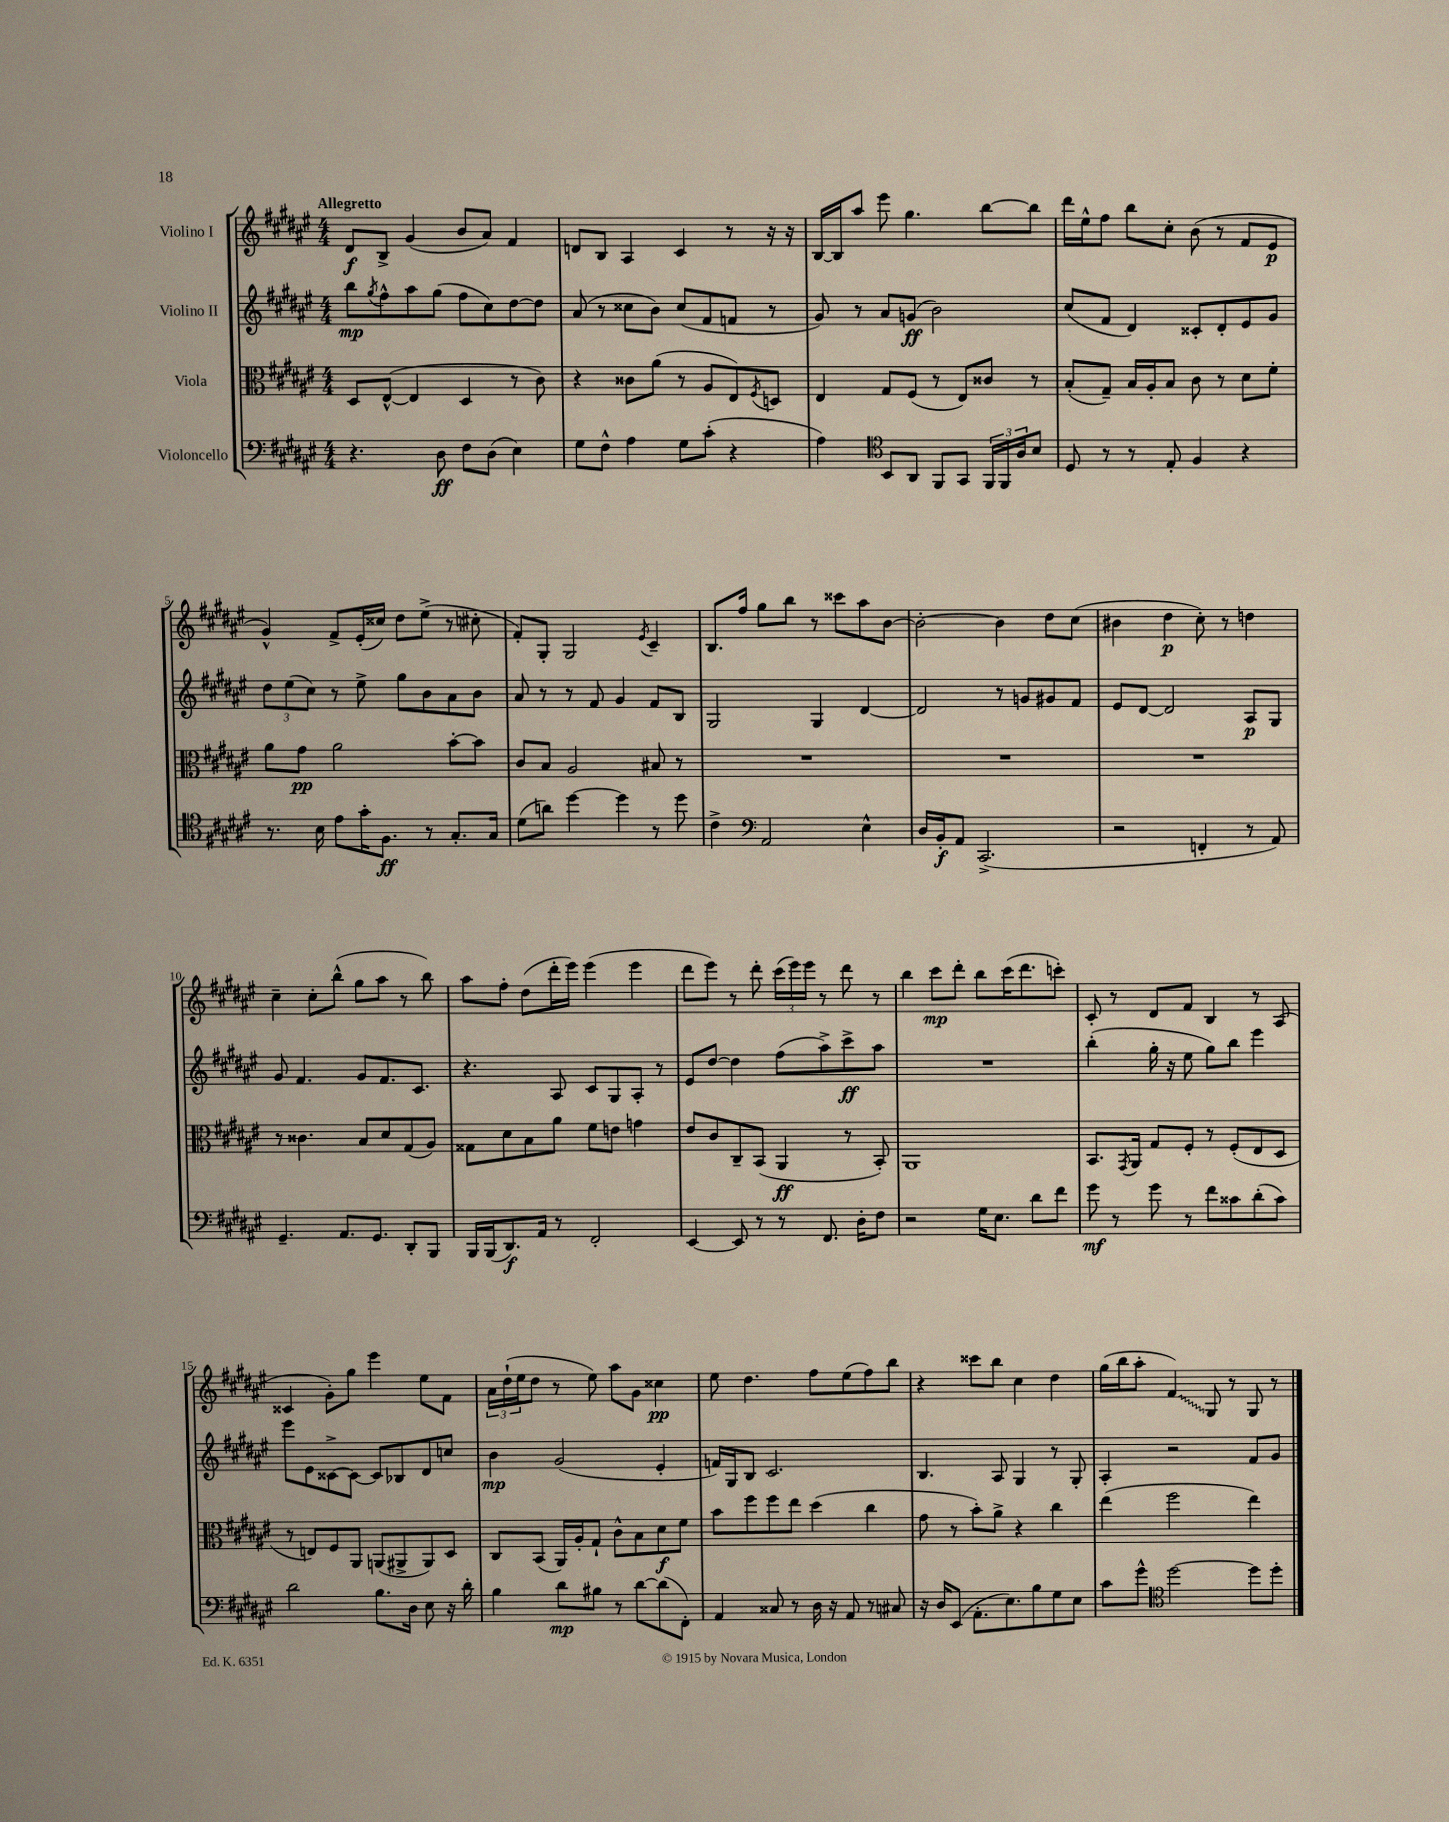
<<
\new StaffGroup <<
\new Staff = "s0" \with { instrumentName = "Violino I" } {
    \clef treble \key fis \major \numericTimeSignature \time 4/4 \tempo "Allegretto"
    dis'8\f b8-> gis'4( b'8 ais'8) fis'4 |
    d'8 b8 ais4 cis'4 r8 r16 r16 |
    b16~ b16 ais''8 eis'''8 gis''4. b''8~ b''8 |
    dis'''16 eis''16-^ fis''8 b''8 cis''8-. b'8( r8 fis'8 eis'8\p |
    gis'4-^) fis'8-> eis'16-.( cisis''16) dis''8 eis''8->( r8 cis''8-. |
    fis'8-.) gis8-. gis2 \acciaccatura { eis'8 } cis'4-- |
    b8. fis''16 gis''8 b''8 r8 cisis'''8 ais''8 b'8~ |
    b'2~-. b'4 dis''8 cis''8( |
    bis'4 dis''4\p cis''8-.) r8 d''4 |
    cis''4-- cis''8-. b''8-^( gis''8 ais''8 r8 b''8) |
    ais''8 fis''8-. dis''8( dis'''16-. eis'''16) eis'''4( eis'''4 |
    dis'''8 eis'''8) r8 dis'''8-. \tuplet 3/2 { cis'''16( eis'''16) eis'''16 } r8 dis'''8 r8 |
    b''4 cis'''8\mp dis'''8-. b''8 cis'''16( dis'''8. c'''8-.) |
    cis'8-. r8 dis'8 fis'8 b4 r8 ais8( |
    cisis'4 gis'8-.) gis''8 eis'''4 eis''8 fis'8 |
    \tuplet 3/2 { ais'16 dis''16-!( eis''16 } dis''8 r8 eis''8) ais''8 gis'8 cisis''4\pp |
    eis''8 dis''4. fis''8 eis''8( fis''8) b''8 |
    r4 cisis'''8 b''8 cis''4 dis''4 |
    gis''16( b''16 ais''8-. \once \override Glissando.style = #'zigzag fis'4\glissando) gis8 r8 gis8 r8 \bar "|." |
}
\new Staff = "s1" \with { instrumentName = "Violino II" } {
    \clef treble \key fis \major \numericTimeSignature \time 4/4
    b''8\mp \acciaccatura { gis''8 } fis''8-^ ais''8 gis''8( fis''8 cis''8) dis''8~ dis''8 |
    ais'8( r8 cisis''8 b'8) cisis''8( fis'8 f'8 r8 |
    gis'8) r8 ais'8 g'8\ff( b'2) |
    cis''8( fis'8 dis'4) cisis'8-. dis'8-. eis'8 gis'8 |
    \tuplet 3/2 { dis''8 eis''8( cis''8) } r8 eis''8-> gis''8 b'8 ais'8 b'8 |
    ais'8 r8 r8 fis'8 gis'4 fis'8 b8 |
    gis2 gis4 dis'4~ |
    dis'2 r8 g'8 gis'8 fis'8 |
    eis'8 dis'8~ dis'2 ais8\p gis8 |
    gis'8 fis'4. gis'8 fis'8. cis'8. |
    r4. ais8 cis'8 gis8 ais8-. r8 |
    eis'8 dis''8~ dis''4 fis''8( ais''8->) cis'''8->\ff ais''8 |
    R1 |
    b''4-.( gis''16-. r16 eis''8 gis''8) b''8 eis'''4 |
    eis'''8 eis'8 cisis'8~-> cisis'8~ cisis'8 bes8 dis'8 c''8 |
    b'4\mp gis'2( eis'4-. |
    f'16) gis16 b8 cis'2. |
    b4. ais8 gis4 r8 gis8-. |
    ais4-. r2 fis'8 gis'8 \bar "|." |
}
\new Staff = "s2" \with { instrumentName = "Viola" } {
    \clef alto \key fis \major \numericTimeSignature \time 4/4
    dis8 eis8~-^( eis4 dis4 r8 cis'8) |
    r4 cisis'8 ais'8( r8 ais8 eis8) \acciaccatura { fis8 } d8 |
    eis4 gis8 fis8( r8 eis8) cisis'8 r8 |
    b8-.( gis8--) b16 ais16-. b8 cis'8 r8 dis'8 fis'8-. |
    ais'8 gis'8\pp ais'2 b'8~-. b'8 |
    cis'8 b8 ais2 bis8 r8 |
    R1 |
    R1 |
    R1 |
    r8 cisis'4. b8 dis'8 gis8( ais8) |
    gisis8 dis'8 b8 ais'8 fis'8 e'8 g'4 |
    eis'8 cis'8 cis8-- b,8( ais,4\ff r8 b,8-.) |
    ais,1 |
    b,8. \acciaccatura { gis,8 } ais,16 gis8 fis8-. r8 fis8-.( eis8 dis8 |
    r8 e8) fis8 ais,8 a,8( ais,8-> ais,8) dis8 |
    cis8 b,8( ais,16) ais16-. gis8-! cis'8-^ b8 dis'8\f fis'8 |
    b'8 fis''8 fis''8 eis''8 dis''4( cis''4 |
    gis'8 r8 b'8-.) ais'8-> r4 cis''4 |
    eis''4( fis''2 eis''4) \bar "|." |
}
\new Staff = "s3" \with { instrumentName = "Violoncello" } {
    \clef bass \key fis \major \numericTimeSignature \time 4/4
    r4. dis8\ff fis8 dis8( eis4) |
    gis8 fis8-^ ais4 gis8 cis'8-.( r4 |
    ais4) \clef tenor b,8 ais,8 fis,8 gis,8 \tuplet 3/2 { fis,16 fis,16 ais16 } b8 |
    dis8 r8 r8 eis8-. fis4 r4 |
    r8. b16 eis'8 gis'16-. fis8.\ff r8 gis8.-. gis16 |
    dis'8( a'8) dis''4~ dis''4 r8 dis''8 |
    cis'4-> \clef bass ais,2 eis4-^ |
    dis16 b,16-.\f ais,8 cis,2.->( |
    r2 f,4-. r8 ais,8) |
    gis,4.-- ais,8. gis,8. dis,8-. b,,8 |
    b,,16 b,,16( dis,8.\f) ais,16 r8 fis,2-. |
    eis,4~ eis,8 r8 r8 fis,8. dis16-. fis8 |
    r2 gis16 eis8. dis'8 fis'8 |
    gis'8\mf r8 gis'8 r8 fis'8 cisis'8 dis'8-.( cisis'8) |
    dis'2 b8. dis16 eis8 r16 dis'16-. |
    b4 dis'8\mp bis8 r8 dis'8~ dis'8( fis,8-.) |
    ais,4 cisis8 r8 dis16 r16 ais,8 r8 cis8 |
    r16 dis16 eis,8( ais,8.-. eis8.) b8 gis8 eis8 |
    cis'8 gis'8-^ \clef tenor dis''2~ dis''8 dis''8-. \bar "|." |
}
>>
>>
